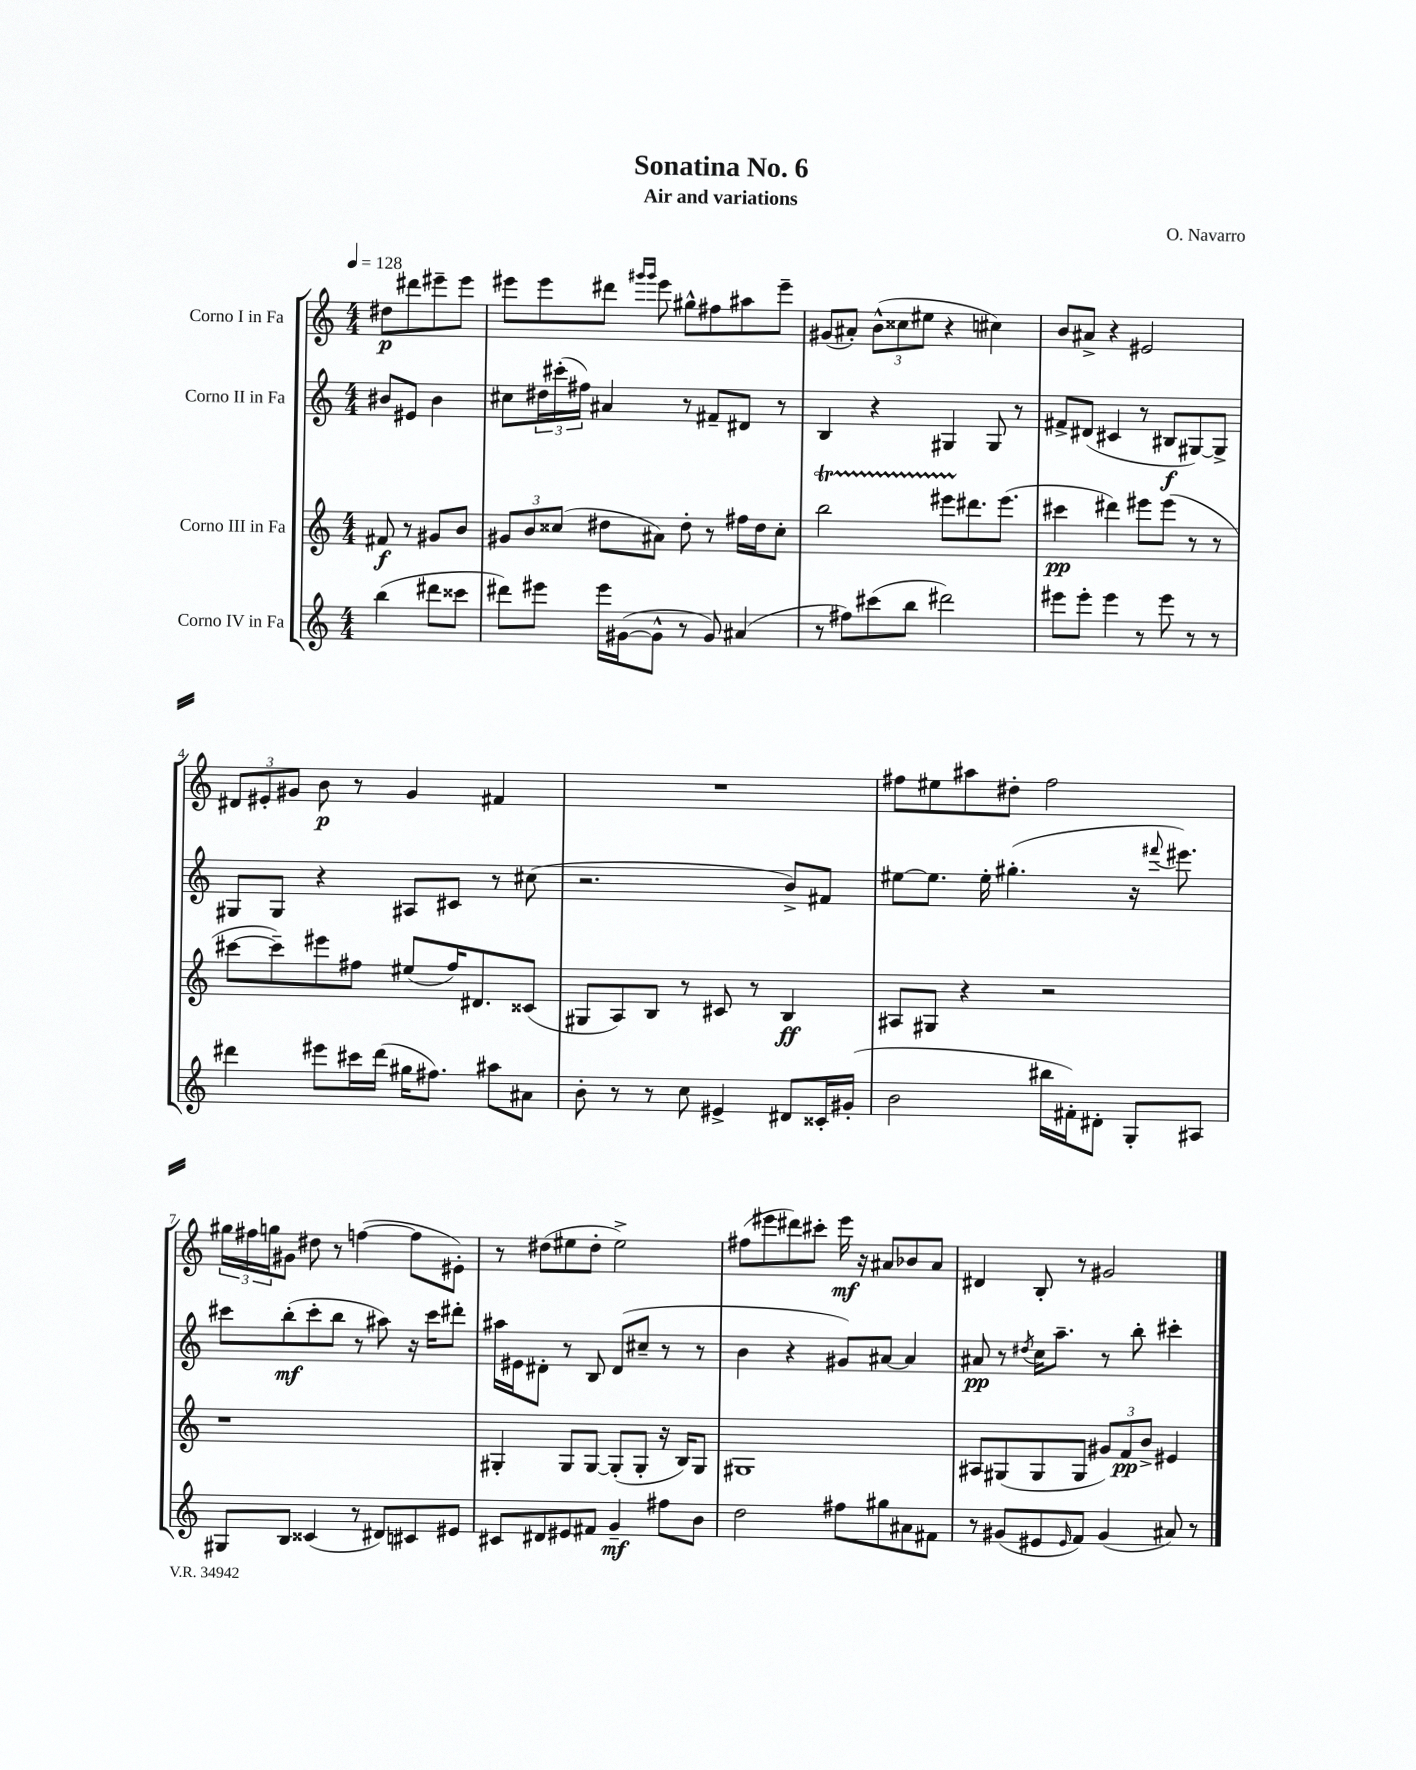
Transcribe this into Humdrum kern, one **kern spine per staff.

**kern	**dynam	**kern	**dynam	**kern	**dynam	**kern	**dynam
*part4	*part4	*part3	*part3	*part2	*part2	*part1	*part1
*staff4	*staff4	*staff3	*staff3	*staff2	*staff2	*staff1	*staff1
*I"Corno IV in Fa	*	*I"Corno III in Fa	*	*I"Corno II in Fa	*	*I"Corno I in Fa	*
*clefG2	*	*clefG2	*	*clefG2	*	*clefG2	*
*k[]	*	*k[]	*	*k[]	*	*k[]	*
*M4/4	*	*M4/4	*	*M4/4	*	*M4/4	*
*MM128	*	*MM128	*	*MM128	*	*MM128	*
=	=	=	=	=	=	=	=
(4bb\	.	8f#X/	f	8b#X/L	.	8dd#X\L	p
.	.	8r	.	8e#X/J	.	8ddd#X\	.
8ddd#X\L	.	8g#X/L	.	4b#\	.	8eee#X~\	.
8ccc##X\J	.	8b/J	.	.	.	8eee#\J	.
=1	=1	=1	=1	=1	=1	=1	=1
8ddd#X\L)	.	12g#X/L	.	8cc#X\L	.	8eee#X\L	.
.	.	12b/	.	.	.	.	.
8eee#X\J	.	.	.	24dd#X\L	.	8eee#\	.
.	.	(12cc##X/J	.	(24ccc#X'\	.	.	.
.	.	.	.	24ff#X\JJ)	.	.	.
16eee#\LL	.	8dd#X\L	.	4a#X/	.	8ddd#X\J	.
([16g#X\J	.	.	.	.	.	.	.
.	.	.	.	.	.	16qqggg#X/LL	.
.	.	.	.	.	.	16qqggg#/JJ	.
8g#^^\J]	.	8a#X\J)	.	.	.	8eee#\	.
8r	.	8dd#'\	.	8r	.	8gg#X^^\L	.
8g#/)	.	8r	.	8f#X~/L	.	8ff#X\	.
(4a#X/	.	16ff#X\LL	.	8d#X/J	.	8aa#X\	.
.	.	16dd#\J	.	.	.	.	.
.	.	8cc##'\J	.	8r	.	8eee#~\J	.
=2	=2	=2	=2	=2	=2	=2	=2
8r	.	2bbt\	.	4B/	.	(8g#X/L	.
8ff#X\L)	.	.	.	.	.	8a#X'/J)	.
(8ccc#X\	.	.	.	4r	.	(12b^^\L	.
.	.	.	.	.	.	12cc##X\	.
8bb\J	.	.	.	.	.	.	.
.	.	.	.	.	.	12ee#X\J	.
2ddd#X\)	.	8eee#XTTT\L	.	4G#X/	.	4r	.
.	.	8.ddd#X\	.	.	.	.	.
.	.	.	.	8G#/	.	4cc#X\)	.
.	.	(8.eee#\J	.	.	.	.	.
.	.	.	.	8r	.	.	.
=3	=3	=3	=3	=3	=3	=3	=3
8eee#X\L	.	4ccc#X\	pp	8f#X^/L	.	8b/L	.
8eee#'\J	.	.	.	(8d#X/J	.	8a#X^/J	.
4eee#\	.	4ddd#X\)	.	4c#X/	.	4r	.
8r	.	8eee#X\L	.	8r	.	2e#X/	.
8eee#\	.	(8eee#\J	.	8B#X/L	f	.	.
8r	.	8r	.	[8G#X/)	.	.	.
8r	.	8r	.	8G#^/J]	.	.	.
!!LO:LB:g=z
=4	=4	=4	=4	=4	=4	=4	=4
4ddd#X\	.	[8ccc#X\L	.	8G#X/L	.	12d#X/L	.
.	.	.	.	.	.	12e#X'/	.
.	.	8ccc#~\])	.	8G#/J	.	.	.
.	.	.	.	.	.	12g#X/J	.
8eee#X\L	.	8eee#X\	.	4r	.	8b\	p
16ccc#X\L	.	8ff#X\J	.	.	.	8r	.
(16ddd#\JJ	.	.	.	.	.	.	.
16gg#X\KL	.	(8ee#X/L	.	8A#X/L	.	4g#/	.
8.ff#X\J)	.	.	.	.	.	.	.
.	.	16ff#/K)	.	8c#X/J	.	.	.
.	.	8.d#X/	.	.	.	.	.
8aa#X\L	.	.	.	8r	.	4f#X/	.
8a#X\J	.	(8c##X/J	.	(8cc#X\	.	.	.
=5	=5	=5	=5	=5	=5	=5	=5
8b'\	.	8G#X/L	.	2.r	.	1r	.
8r	.	8A/)	.	.	.	.	.
8r	.	8B/J	.	.	.	.	.
8cc\	.	8r	.	.	.	.	.
4e#X^/	.	8c#X/	.	.	.	.	.
.	.	8r	.	.	.	.	.
8d#X/L	.	4B/	ff	8b^/L)	.	.	.
16c##X'/L	.	.	.	8f#X/J	.	.	.
(16g#X'/JJ	.	.	.	.	.	.	.
=6	=6	=6	=6	=6	=6	=6	=6
2b\	.	8A#X/L	.	[8ee#X\L	.	8ff#X\L	.
.	.	8G#X/J	.	8.ee#\J]	.	8ee#X\	.
.	.	4r	.	.	.	8aa#X\	.
.	.	.	.	16ee#'\	.	.	.
.	.	.	.	(4.gg#X'\	.	8dd#X'\J	.
16bb#X\LL	.	2r	.	.	.	2ff#\	.
16f#X'\J)	.	.	.	.	.	.	.
8d#X'\J	.	.	.	.	.	.	.
8G'/L	.	.	.	16r	.	.	.
.	.	.	.	8qqfff#X/	.	.	.
.	.	.	.	8.eee#X\)	.	.	.
8A#X/J	.	.	.	.	.	.	.
!!LO:LB:g=z
=7	=7	=7	=7	=7	=7	=7	=7
8G#X/L	.	1r	.	8ccc#X\L	.	24gg#X\LL	.
.	.	.	.	.	.	24ff#X\	.
.	.	.	.	.	.	24ggn\J	.
8B/J	.	.	.	(8bb'\	mf	8g#X\J	.
(4c##X/	.	.	.	8ccc#'\	.	8dd#X\	.
.	.	.	.	8bb\J	.	8r	.
8r	.	.	.	8r	.	([4ffn\	.
8d#X/L)	.	.	.	8aa#X\)	.	.	.
8c#X/	.	.	.	16r	.	8ff\L]	.
.	.	.	.	16ccc#\KL	.	.	.
8e#X/J	.	.	.	8ddd#X'\J	.	8e#X'\J)	.
=8	=8	=8	=8	=8	=8	=8	=8
8c#X/L	.	4G#X'/	.	16aa#X\LL	.	8r	.
.	.	.	.	16e#X\J	.	.	.
8d#X/	.	.	.	8d#X'\J	.	(8dd#X\L	.
8e#X/	.	8G#/L	.	8r	.	8ee#X\	.
8f#X/J	.	[8G#/J	.	8B/	.	8dd#'\J	.
4g~/	mf	(8G#'/L]	.	(8d#/L	.	2ee#^\)	.
.	.	8G#'/J	.	8cc#X~/J	.	.	.
8ff#X\L	.	16r	.	8r	.	.	.
.	.	16B/KL)	.	.	.	.	.
8b\J	.	8G#/J	.	8r	.	.	.
=9	=9	=9	=9	=9	=9	=9	=9
2dd\	.	1G#X	.	4b\	.	(8ff#X\L	.
.	.	.	.	.	.	8eee#X\	.
.	.	.	.	4r	.	8ddd#X\)	.
.	.	.	.	.	.	8ccc#X'\J	.
8ff#X\L	.	.	.	8g#X/L)	.	16eee#\	mf
.	.	.	.	.	.	16r	.
8gg#X\	.	.	.	[8a#X/J	.	8a#X/L	.
8a#X\	.	.	.	4a#/]	.	8b-X/	.
8f#X\J	.	.	.	.	.	8a#/J	.
=10	=10	=10	=10	=10	=10	=10	=10
8r	.	8A#X/L	.	8a#X/	pp	4d#X/	.
(8g#X/L	.	(8G#X/	.	8r	.	.	.
.	.	.	.	8qdd#X/	.	.	.
8e#X/	.	8G#/	.	16cc\KL	.	8B'/	.
.	.	.	.	8.aa~\J	.	.	.
16qqe#/	.	.	.	.	.	.	.
8f/J)	.	8G#/J	.	.	.	8r	.
(4g#/	.	12g#X/L)	.	8r	.	2g#X/	.
.	.	12f/	pp	.	.	.	.
.	.	.	.	8bb'\	.	.	.
.	.	12b^/J	.	.	.	.	.
8a#X/)	.	4e#X/	.	4ccc#X'\	.	.	.
8r	.	.	.	.	.	.	.
==	==	==	==	==	==	==	==
*-	*-	*-	*-	*-	*-	*-	*-
